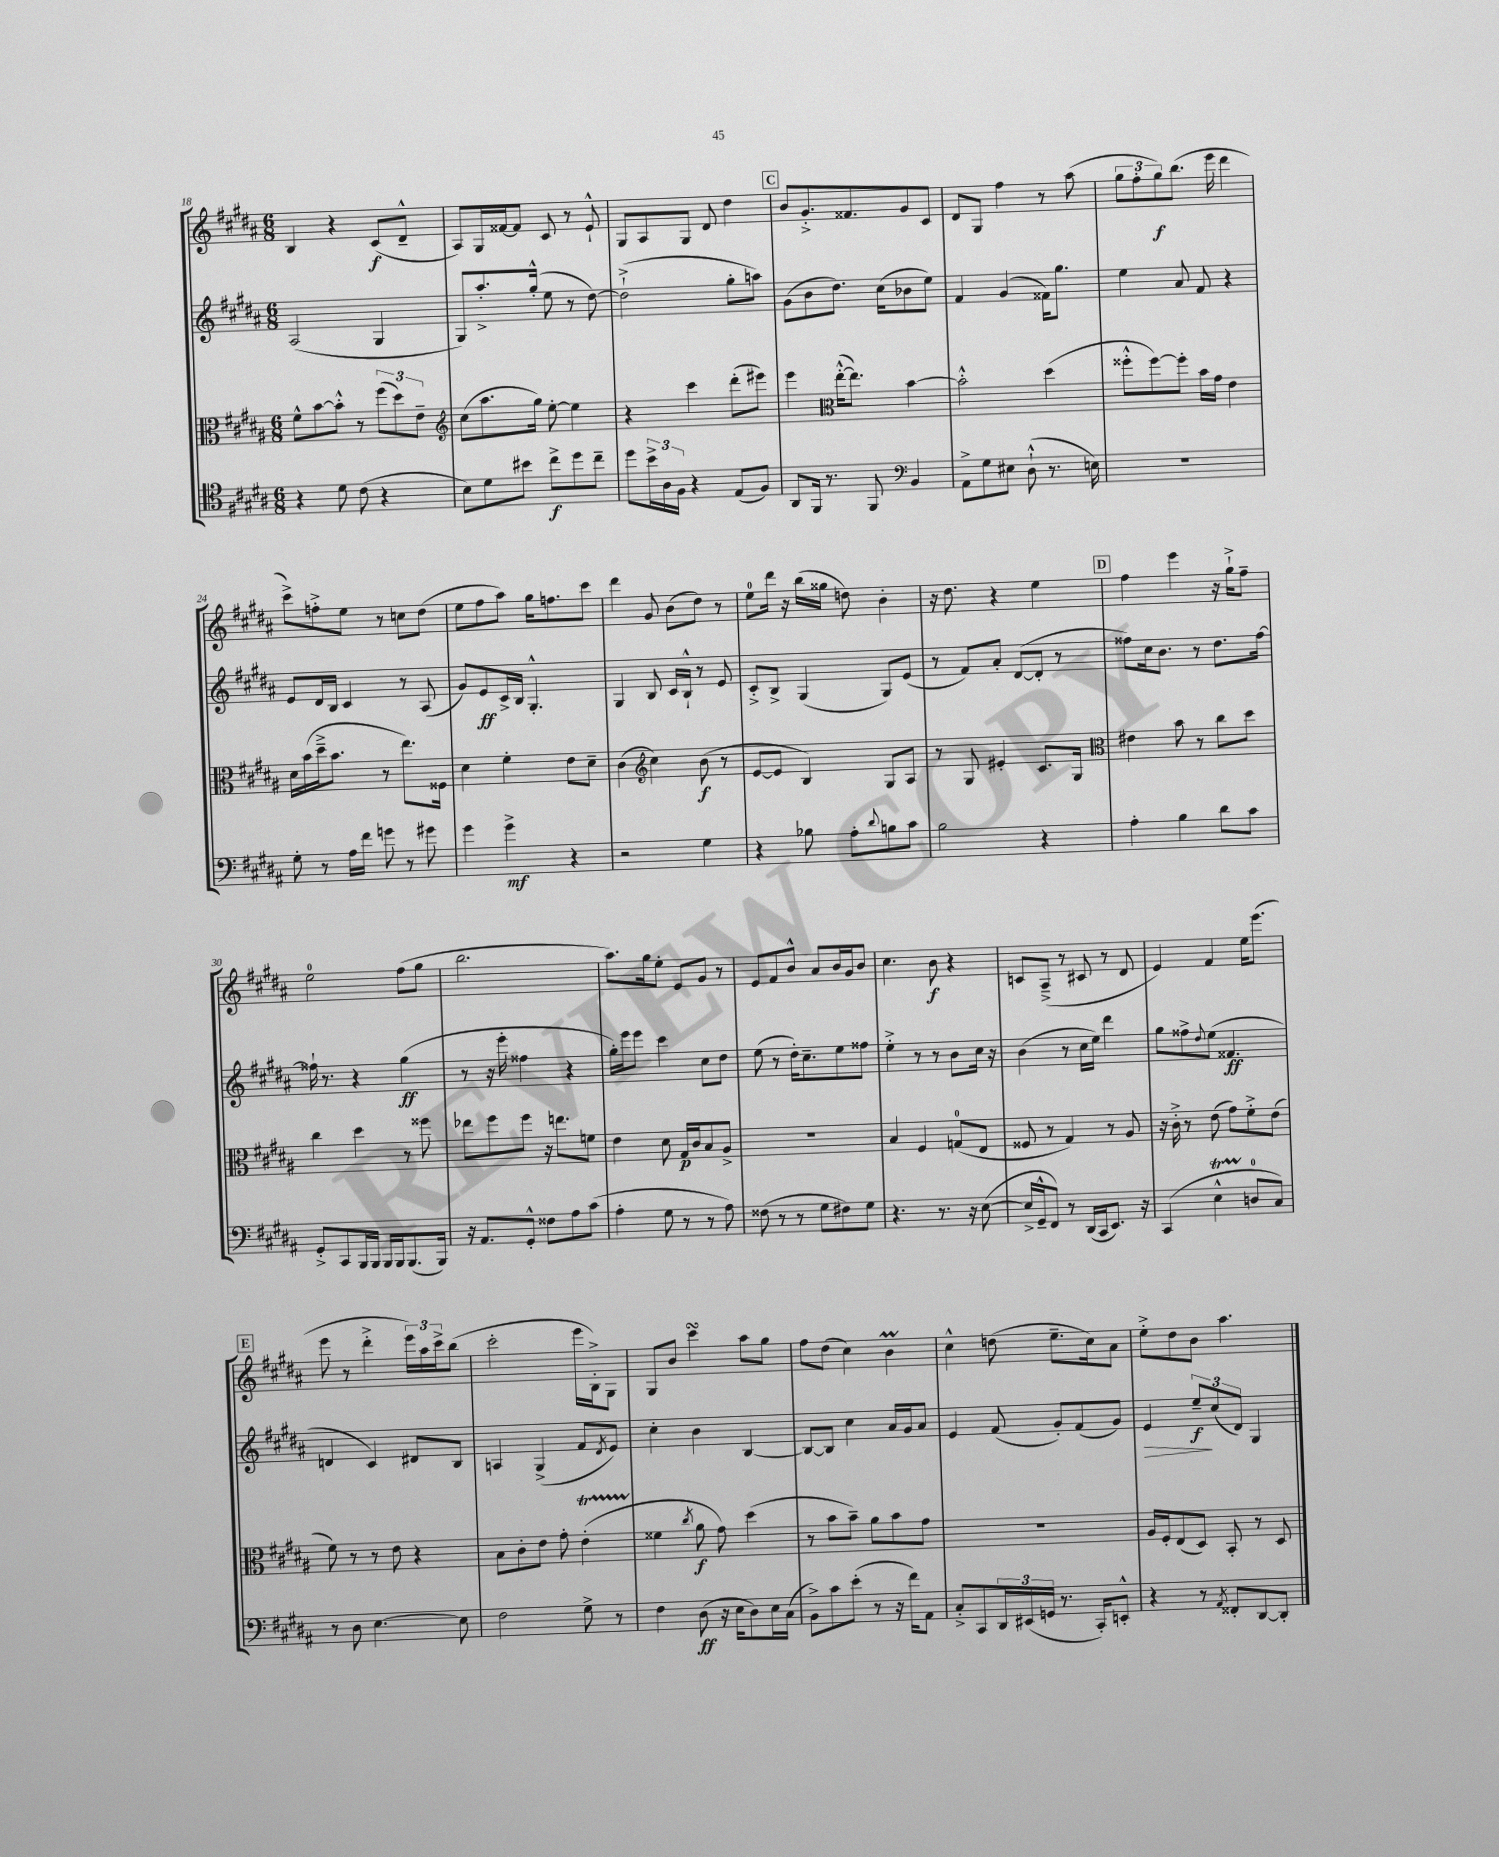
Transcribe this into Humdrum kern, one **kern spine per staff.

**kern	**dynam	**kern	**dynam	**kern	**dynam	**kern	**dynam
*part4	*part4	*part3	*part3	*part2	*part2	*part1	*part1
*staff4	*staff4	*staff3	*staff3	*staff2	*staff2	*staff1	*staff1
*clefC4	*	*clefC3	*	*clefG2	*	*clefG2	*
*k[f#c#g#d#a#]	*	*k[f#c#g#d#a#]	*	*k[f#c#g#d#a#]	*	*k[f#c#g#d#a#]	*
*M6/8	*	*M6/8	*	*M6/8	*	*M6/8	*
=18	=18	=18	=18	=18	=18	=18	=18
4r	.	8f#^^\L	.	(2A#/	.	4B/	.
.	.	[8b\	.	.	.	.	.
8d#\	.	8b'^^\J]	.	.	.	4r	.
(8c#\	.	8r	.	.	.	.	.
4r	.	(12ff#\L	.	4G#/	.	(8c#/L	f
.	.	12dd#\)	.	.	.	.	.
.	.	.	.	.	.	8d#~^^/J	.
.	.	12e~\J	.	.	.	.	.
=19	=19	=19	=19	=19	=19	=19	=19
*	*	*clefG2	*	*	*	*	*
8B\L)	.	(8cc#\L	.	8G#/L)	.	8A#/L)	.
8d#\	.	8.aa#\	.	8.aa#'^/	.	16G#/L	.
.	.	.	.	.	.	[16f##X/J	.
8b#X\J	.	.	.	.	.	8f##/J]	.
.	.	16gg#\Jk)	.	(16gg#'^^/Jk	.	.	.
8cc#^\L	f	[8ee'\	.	8ee\	.	8c#/	.
8dd#\	.	4ee\]	.	8r	.	8r	.
8cc#~\J	.	.	.	[8dd#\)	.	8e`^^/	.
=20	=20	=20	=20	=20	=20	=20	=20
8dd#\L	.	4r	.	(2dd#`^\]	.	8G#/L	.
24b^\L	.	.	.	.	.	8A#/	.
24A#\	.	.	.	.	.	.	.
24F#\JJ	.	.	.	.	.	.	.
4r	.	4ccc#\	.	.	.	8G#/J	.
.	.	.	.	.	.	8d#/	.
(8E/L	.	(8ddd#'\L	.	8gg#'\L	.	4dd#\	.
8F#/J)	.	8eee#X\J)	.	8aan\J)	.	.	.
!!LO:REH:place=s1:t=C
=21	=21	=21	=21	=21	=21	=21	=21
8AA#/L	.	4eee\	.	(8g#\L	.	8b/L	.
16FF#/Jk	.	.	.	8b\	.	8.g#'^/	.
8.r	.	.	.	.	.	.	.
*	*	*clefC3	*	*	*	*	*
.	.	([16ee'^^\KL	.	8.dd#\J)	.	.	.
.	.	8.ee\J])	.	.	.	8.f##X/	.
8FF#/	.	.	.	.	.	.	.
.	.	.	.	(16cc#\KL	.	.	.
*clefF4	*	*	*	*	*	*	*
4BB/	.	[4b\	.	8b-X\	.	8g#/	.
.	.	.	.	8ee\J)	.	8c#/J	.
=22	=22	=22	=22	=22	=22	=22	=22
8AA#^\L	.	2b'^^\]	.	4f#/	.	8d#/L	.
8G#\	.	.	.	.	.	8G#/J	.
8E#X\J	.	.	.	(4g#/	.	4ff#\	.
(8D#`^^\	.	.	.	.	.	.	.
8.r	.	(4dd#\	.	16f##X\KL)	.	8r	.
.	.	.	.	8.gg#\J	.	.	.
.	.	.	.	.	.	(8aa#\	.
16En\)	.	.	.	.	.	.	.
=23	=23	=23	=23	=23	=23	=23	=23
2.r	.	8ff##X'^^\L	.	4ee\	.	12gg#\L	.
.	.	.	.	.	.	12ff#'\	.
.	.	[8ff##\)	.	.	.	.	.
.	.	.	.	.	.	12gg#\)	f
.	.	8ff##'\J]	.	8a#/	.	(8.bb\J	.
.	.	16b\LL	.	8f#/	.	.	.
.	.	16g#\JJ	.	.	.	16eee\	.
.	.	4e\	.	4r	.	4ddd#\	.
!!LO:LB:g=z
=24	=24	=24	=24	=24	=24	=24	=24
8G#'\	.	16d#\LL	.	8e/L	.	8ccc#^\L)	.
.	.	(16b\	.	.	.	.	.
8r	.	16dd#~^\J	.	16d#/L	.	8ffn'^\	.
.	.	8.b\J	.	16B/JJ	.	.	.
16A#\LL	.	.	.	4c#/	.	8ee\J	.
16f#\JJ	.	.	.	.	.	.	.
8gn\	.	8r	.	.	.	8r	.
8r	.	8.ee\L)	.	8r	.	8ccn\L	.
8g#X\	.	.	.	(8A#/	.	(8dd#\J	.
.	.	16F##X\Jk	.	.	.	.	.
=25	=25	=25	=25	=25	=25	=25	=25
4g#\	.	4d#\	.	8g#/L)	.	8ee\L	.
.	.	.	.	8e/	ff	8ff#\	.
4g#^\	mf	4f#'\	.	16c#^/L	.	8aa#\J)	.
.	.	.	.	16B/JJ	.	.	.
.	.	.	.	4.G#'^^/	.	16gg#\KL	.
.	.	.	.	.	.	8.ffn\	.
4r	.	8e\L	.	.	.	.	.
.	.	8d#~\J	.	.	.	8ccc#\J	.
=26	=26	=26	=26	=26	=26	=26	=26
2r	.	(4c#\	.	4G#/	.	4ddd#\	.
*	*	*clefG2	*	*	*	*	*
.	.	4cc#\)	.	8B/	.	8g#/	.
.	.	.	.	16c#/LL	.	(8b\L	.
.	.	.	.	16B`^^/JJ	.	.	.
4G#\	.	(8b\	f	8r	.	8dd#\J)	.
.	.	8r	.	8e/	.	8r	.
=27	=27	=27	=27	=27	=27	=27	=27
4r	.	[8e/L	.	8c#'^/L	.	8ee\L	.
.	.	8e/J]	.	8B^/J	.	16ddd#\Jk	.
.	.	.	.	.	.	16r	.
8B-X\	.	4B/)	.	(4G#/	.	(16bb\LL	.
.	.	.	.	.	.	16gg##X\JJ	.
8A#'\L	.	.	.	.	.	8ddn\)	.
8qqd#/	.	.	.	.	.	.	.
8Bn\	.	8G#/L	.	8G#/L)	.	4b'\	.
8c#\J	.	8A#/J	.	(8e/J	.	.	.
=28	=28	=28	=28	=28	=28	=28	=28
2B\	.	8r	.	8r	.	16r	.
.	.	.	.	.	.	8.dd#\	.
.	.	8G#/	.	8f#/L)	.	.	.
.	.	4e#X'/	.	8a#'/J	.	4r	.
.	.	.	.	([8d#/L	.	.	.
4r	.	8.c#/L	.	8d#'/J]	.	4ee\	.
.	.	.	.	8r	.	.	.
.	.	16G#/Jk	.	.	.	.	.
!!LO:REH:place=s1:t=D
=29	=29	=29	=29	=29	=29	=29	=29
*	*	*clefC3	*	*	*	*	*
4A#'\	.	4e#X\	.	8ff##X\L)	.	4ff#\	.
.	.	.	.	16cc#\k	.	.	.
.	.	.	.	8.b\J	.	.	.
4B\	.	8b\	.	.	.	4eee\	.
.	.	8r	.	8r	.	.	.
8d#\L	.	8cc#\L	.	8.dd#\L	.	16r	.
.	.	.	.	.	.	16gg#`^\KL	.
8c#\J	.	8dd#\J	.	.	.	8ff#~\J	.
.	.	.	.	[16ff##\Jk	.	.	.
!!LO:LB:g=z
=30	=30	=30	=30	=30	=30	=30	=30
8GG#'^/L	.	4cc#\	.	16ff##X`\]	.	2ee\	.
.	.	.	.	8.r	.	.	.
8CC#/	.	.	.	.	.	.	.
16BBB/L	.	4dd#\	.	4r	.	.	.
16BBB/JJ	.	.	.	.	.	.	.
16BBB/LL	.	.	.	.	.	.	.
16BBB/J	.	.	.	.	.	.	.
(8.BBB/	.	8r	.	(4gg#\	ff	(8ff#\L	.
.	.	8ff##X\	.	.	.	8gg#\J	.
16BBB/Jk)	.	.	.	.	.	.	.
=31	=31	=31	=31	=31	=31	=31	=31
16r	.	8ee-X\L	.	8r	.	2.bb\	.
8.AA#/L	.	.	.	.	.	.	.
.	.	8ff#\	.	16r	.	.	.
.	.	.	.	16eee'\	.	.	.
8GG#'^^/J	.	8ff#\J	.	4ff##X\	.	.	.
8F##X\L	.	16r	.	.	.	.	.
.	.	8.een\L	.	.	.	.	.
8A#\	.	.	.	4r	.	.	.
(8c#\J	.	8fn\J	.	.	.	.	.
=32	=32	=32	=32	=32	=32	=32	=32
4A#'\	.	4e\	.	16gg#'\LL)	.	8.aa#\L)	.
.	.	.	.	16eee\J	.	.	.
.	.	.	.	8eee\J	.	.	.
.	.	.	.	.	.	16gg#\k	.
8G#\	.	8d#\	.	4ccc#\	.	8ee'\J	.
8r	.	16G#/LL	p	.	.	8e/L	.
.	.	16c#/J	.	.	.	.	.
8r	.	8B/	.	8cc#\L	.	8g#/J	.
8A#\)	.	8A#^/J	.	8dd#\J	.	8r	.
=33	=33	=33	=33	=33	=33	=33	=33
(8F##X\	.	2.r	.	(8ee\	.	8e/L	.
8r	.	.	.	8r	.	8f#/	.
8r	.	.	.	16dd#'\KL)	.	8b^^/J	.
.	.	.	.	8.cc#~\	.	.	.
8G#\L	.	.	.	.	.	8a#/L	.
8F#X\)	.	.	.	8ee\	.	16b/L	.
.	.	.	.	.	.	16g#/J	.
8G#\J	.	.	.	8ff##X\J	.	8b/J	.
=34	=34	=34	=34	=34	=34	=34	=34
4.r	.	4B/	.	4ee'^\	.	4.cc#\	.
.	.	4F#/	.	8r	.	.	.
8.r	.	.	.	8r	.	8b\	f
.	.	(8Gn/L	.	8b\L	.	4r	.
16r	.	.	.	.	.	.	.
([8E\	.	8E/J	.	16cc#\Jk	.	.	.
.	.	.	.	16r	.	.	.
=35	=35	=35	=35	=35	=35	=35	=35
16E^/LL]	.	8F##X/	.	(4b\	.	8cn/L	.
16GG#~^^/J	.	.	.	.	.	.	.
8FF#/J)	.	8r	.	.	.	(8A#~^/J	.
8r	.	4G#/)	.	8r	.	8r	.
(16DD#/LL	.	.	.	16cc#\LL	.	8c#X/	.
16CC#/J	.	.	.	16ee\JJ)	.	.	.
8.EE/J)	.	8r	.	4ddd#\	.	8r	.
.	.	8A#/	.	.	.	8d#/	.
16r	.	.	.	.	.	.	.
=36	=36	=36	=36	=36	=36	=36	=36
(4CC#/	.	16r	.	8gg#\L	.	4e/)	.
.	.	16c#'^\	.	.	.	.	.
.	.	8r	.	8ff##X^\	.	.	.
.	.	.	.	8qqdd#/	.	.	.
4ET^^\	.	(8e\	.	(8ee\J	.	4f#/	.
.	.	8g#\L)	.	4.f##X/	ff	.	.
8Dn/L	.	8f#'^\	.	.	.	16ee\KL	.
.	.	.	.	.	.	(8.eee\J	.
8C#/J)	.	(8e\J	.	.	.	.	.
!!LO:LB:g=z
!!LO:REH:place=s1:t=E
=37	=37	=37	=37	=37	=37	=37	=37
8r	.	8f#\)	.	4dn/	.	8eee\	.
8D#\	.	8r	.	.	.	8r	.
[4.E\	.	8r	.	4c#/)	.	4ddd#'^\	.
.	.	8e\	.	.	.	.	.
.	.	4r	.	8d#X/L	.	24eee\LL)	.
.	.	.	.	.	.	24aa#\	.
.	.	.	.	.	.	24ccc#^\J	.
8E\]	.	.	.	8B/J	.	(8bb\J	.
=38	=38	=38	=38	=38	=38	=38	=38
2F#\	.	8B\L	.	4An/	.	2ccc#'\	.
.	.	8c#'\	.	.	.	.	.
.	.	8e\J	.	(4G#^/	.	.	.
.	.	8g#'\	.	.	.	.	.
8G#^\	.	(4eT'\	.	8f#/L	.	16eee\LL	.
.	.	.	.	.	.	16B'^\J)	.
.	.	.	.	8qd#/	.	.	.
8r	.	.	.	8e/J)	.	8G#\J	.
=39	=39	=39	=39	=39	=39	=39	=39
4F#\	.	4f##X\	.	4cc#'\	.	8G#/L	.
.	.	.	.	.	.	8b/J	.
.	.	8qcc#/	.	.	.	.	.
(8D#\	ff	8a#\	f	4b\	.	4ccc#sSSS\	.
16r	.	8g#\)	.	.	.	.	.
16E\KL	.	.	.	.	.	.	.
8D#\)	.	(4dd#\	.	[4B/	.	8aa#\L	.
16E\L	.	.	.	.	.	8gg#\J	.
(16C#\JJ	.	.	.	.	.	.	.
=40	=40	=40	=40	=40	=40	=40	=40
8BB^\L)	.	8r	.	8B/L_	.	8ff#\L	.
8c#\	.	8b\L	.	8B/J]	.	(8dd#\J	.
(8e'\J	.	8b~\J)	.	4cc#\	.	4cc#\)	.
8r	.	8a#\L	.	.	.	.	.
16r	.	8b\	.	16a#/LL	.	4bM\	.
16f#\KL)	.	.	.	16g#/J	.	.	.
8AA#\J	.	8g#\J	.	8a#/J	.	.	.
=41	=41	=41	=41	=41	=41	=41	=41
8C#'^/L	.	2.r	.	4e/	.	4cc#^^\	.
8CC#/	.	.	.	.	.	.	.
24DD#/L	.	.	.	(8f#/	.	(8ddn\	.
(24EE#X/	.	.	.	.	.	.	.
24GGn/JJ	.	.	.	.	.	.	.
8.r	.	.	.	8g#'/L)	.	8.ee~\L	.
.	.	.	.	(8f#/	.	.	.
16CC#'/KL)	.	.	.	.	.	16cc#\k)	.
8EEn'^^/J	.	.	.	8g#/J)	.	8a#\J	.
=42	=42	=42	=42	=42	=42	=42	=42
!	!	!	!	!	!LO:HP:b	!	!
4r	.	16A#/LL	.	4e/	>	8ee'^\L	.
.	.	16F#'/J	.	.	.	.	.
.	.	(8E/	.	.	.	8dd#\	.
8r	.	8D#/J)	.	12ee~/L	f	8b\J	.
.	.	.	.	(12cc#/	]	.	.
8qAA#/	.	.	.	.	.	.	.
8FF##X'/L	.	8BB'/	.	.	.	4.aa#\	.
.	.	.	.	12d#/J)	.	.	.
[8DD#/	.	8r	.	4G#/	.	.	.
8DD#'/J]	.	8D#/	.	.	.	.	.
==	==	==	==	==	==	==	==
*-	*-	*-	*-	*-	*-	*-	*-
